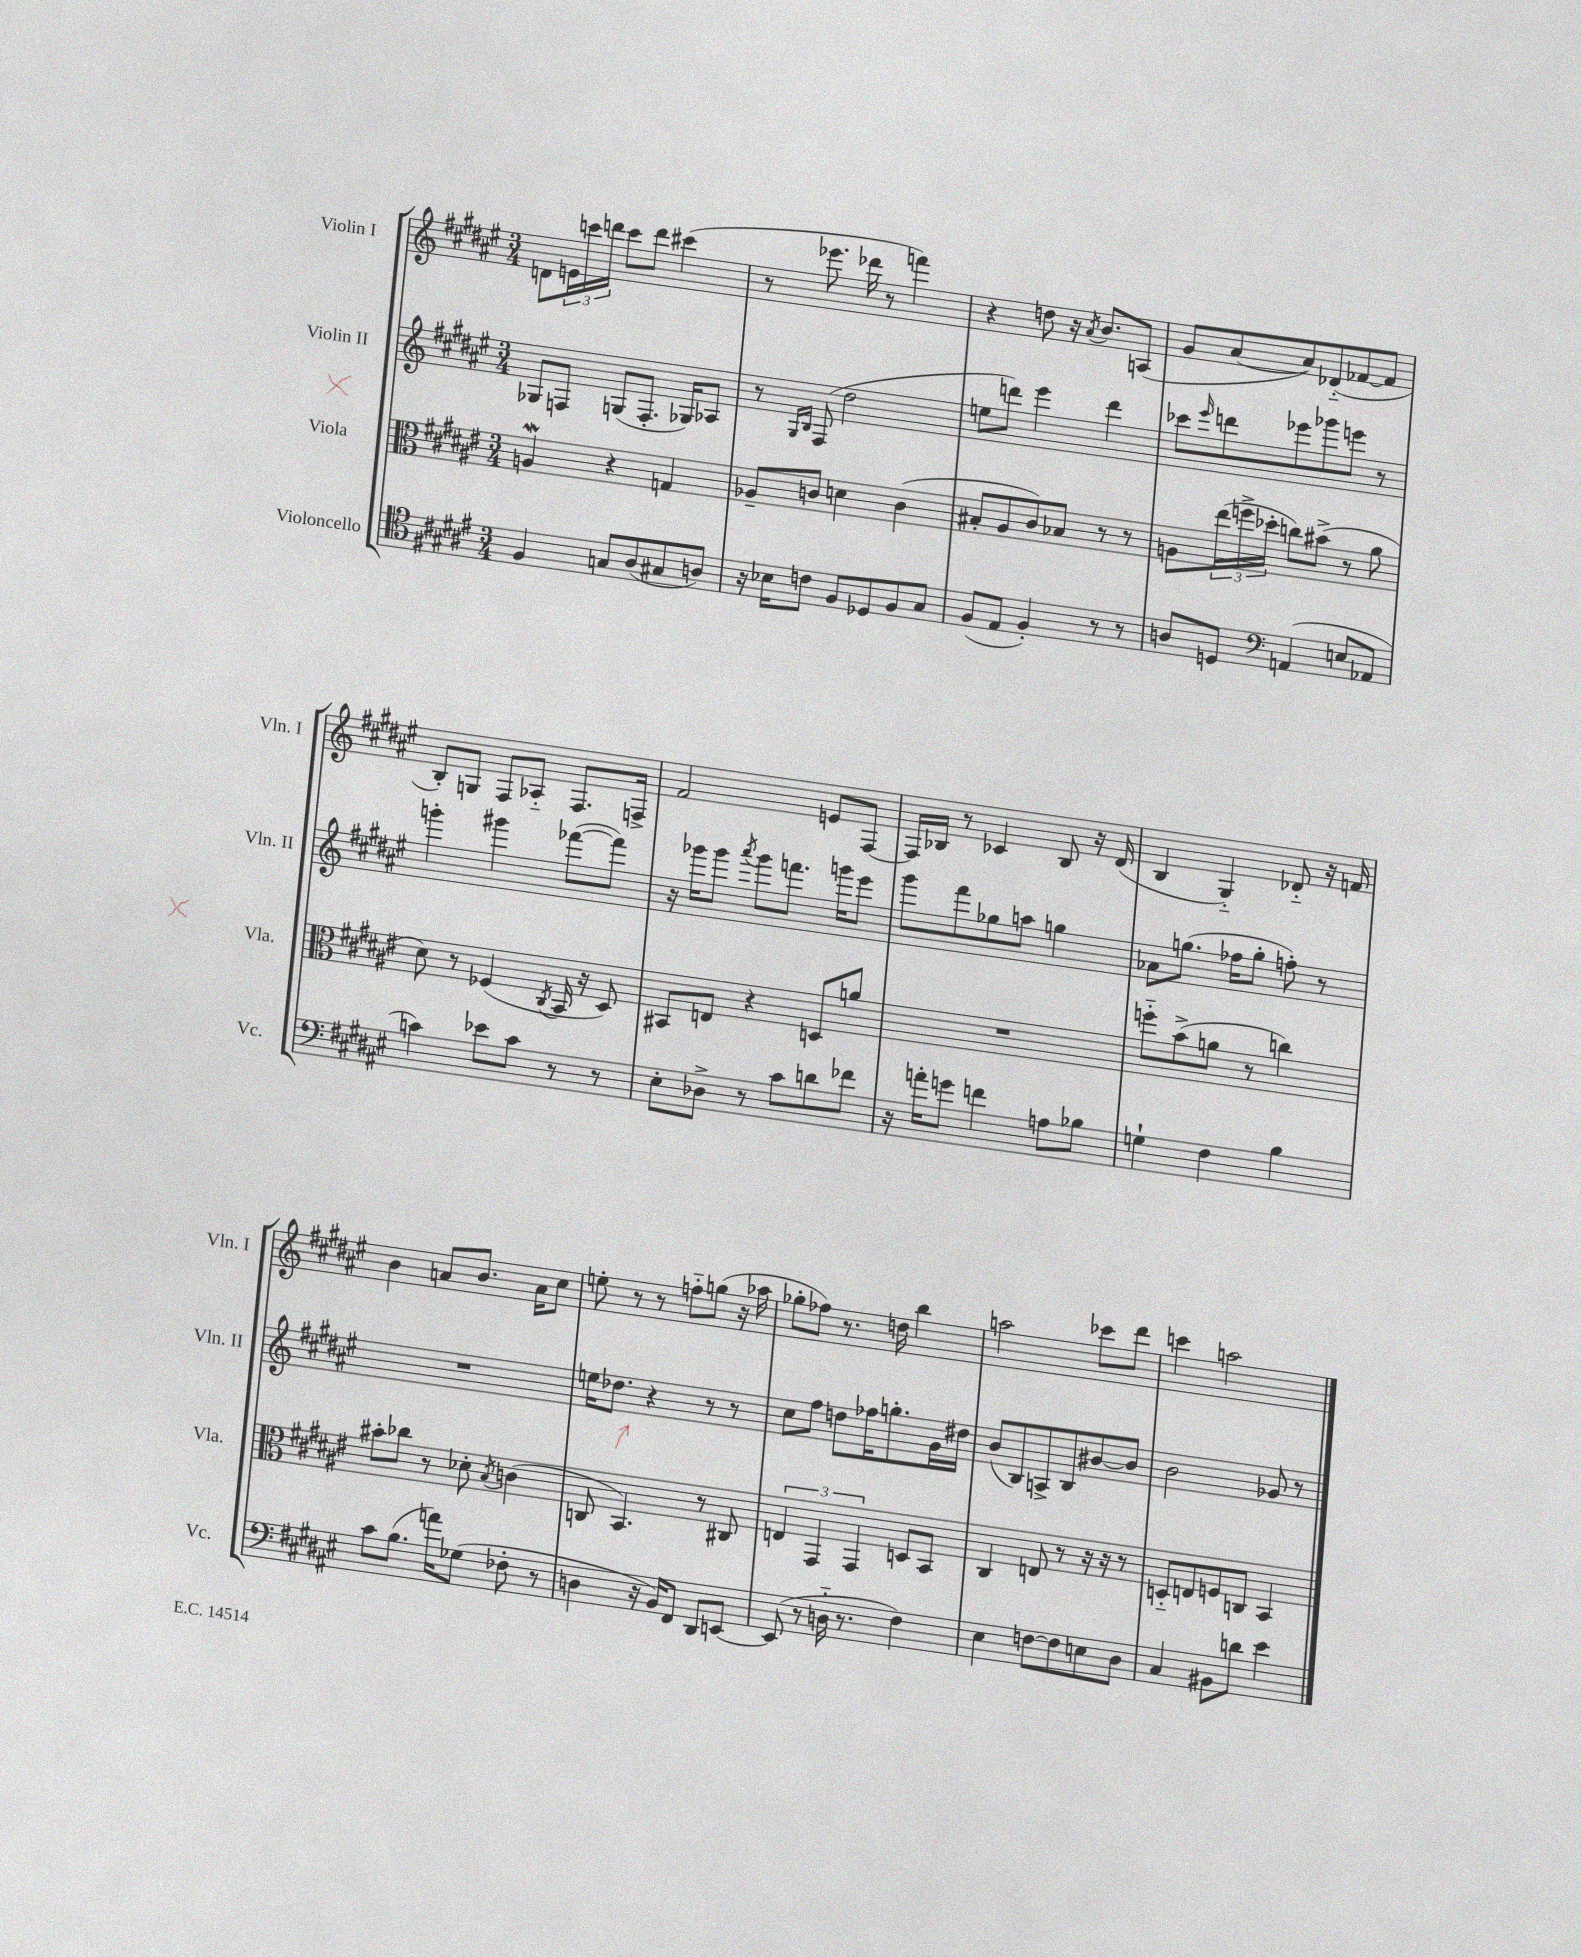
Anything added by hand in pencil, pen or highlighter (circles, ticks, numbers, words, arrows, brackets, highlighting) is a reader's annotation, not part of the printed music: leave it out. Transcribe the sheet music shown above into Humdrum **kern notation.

**kern	**kern	**kern	**kern
*staff4	*staff3	*staff2	*staff1
*clefC4	*clefC3	*clefG2	*clefG2
*k[f#c#g#d#a#e#]	*k[f#c#g#d#a#e#]	*k[f#c#g#d#a#e#]	*k[f#c#g#d#a#e#]
*M3/4	*M3/4	*M3/4	*M3/4
4F#	4A	8G-	8d
.	.	8F	24e
.	.	.	24ccc
.	.	.	24ddd
8G	4r	(8G	8ccc
(8A#	.	8.F'	8ddd
8G#	4G	.	(4ccc#
.	.	16G-)	.
8A)	.	8A-	.
=	=	=	=
16r	8A-~	8r	8r
16B-	.	.	.
.	.	16qqG#	.
.	.	16qqB	.
8c	8c	(8F#	8.eee-
8F#	4d	2dd#	.
.	.	.	16ddd-
8D-	.	.	8r
8F#	(4c	.	4fff)
8G#	.	.	.
=	=	=	=
(8F#	8B#'	8ee	4r
8E#	8A#	8ddd)	.
4F#')	8c#)	4eee#	8dd
.	8B-	.	16r
.	.	.	8qa#
.	.	.	8.b
8r	8r	4ddd	.
8r	8r	.	(8A
=	=	=	=
8A	8A	8ccc-	8g#
.	.	16qqeee#	.
8D	(24ee#	8ddd	[8a#
.	24ff^	.	.
.	24dd-'	.	.
*clefF4	*	*	*
(4AA	8cc)	8eee-	8a#])
.	(8b#^	8ggg-	(8d-'~
8E	8r	8eee	[8f-
8AA-	8a#	8r	8f-]
=	=	=	=
4c)	8d#)	4ggg'	8B')
.	8r	.	8G
8e-	(4F-	4ggg#	8F#
8c	.	.	8A-'~
.	8qC#	.	.
8r	16BB	([8fff-	8.F#
.	16r	.	.
8r	8D#)	8fff-])	.
.	.	.	16F^
=	=	=	=
8E#'	8BB#	16r	2f#
.	.	16ggg-	.
8D-^	8E	8ggg-	.
.	.	8qaaa#	.
8r	4r	8ggg-	.
8c#	.	8.fff	.
8d	8D	.	8e
.	.	16ggg	.
8f-	8a	8eee#	[8F#
=	=	=	=
16r	2.r	8ggg#	16F#]
16a'	.	.	16B-
8g	.	8fff#	8r
4f	.	8gg-	4c-
.	.	8aa	.
8A	.	4gg	8B-
8B-	.	.	16r
.	.	.	(16d#
=	=	=	=
4G`	8ff'~	8a-	4B
.	(8b^	(8.gg	.
4F#	8a	.	4G#'~)
.	.	16ff-	.
.	8r	8gg'	.
4B	4cc)	8ff')	8d-'~
.	.	8r	16r
.	.	.	16f
=	=	=	=
8c#	8b#'	2.r	4b
(8.B	8cc-	.	.
.	8r	.	8a
16a)	.	.	.
(8G-	8d-'	.	8.b
.	8qB	.	.
8F-'	(4c	.	.
.	.	.	16a
8r	.	.	8cc#
=	=	=	=
4D	8C	16ee	8ee'
.	.	8.dd-	.
.	4.BB)	.	8r
16r	.	4r	8r
16BB)	.	.	.
8FF#	.	.	8ff'~
8DD#	8r	8r	(8gg
[8EE	8C#	8r	16r
.	.	.	16aa-
=	=	=	=
(8EE]	6E	8cc#	8gg-'
8r	.	8ff#	8ff-)
.	6GG#	.	.
16D'~	.	8dd	8.r
8.r	.	.	.
.	6GG#	.	.
.	.	16ff-	.
.	.	8.gg'	16dd
4F#)	8D	.	4bb
.	8BB	16g#	.
.	.	16dd#	.
=	=	=	=
4E#	4C#	(8b	2aa
.	.	8B)	.
[8F	8E	8A^	.
8F]	8r	8B	.
8E	16r	[8b#	8ccc-
.	16r	.	.
8D#	8r	8b#]	8ddd#
=	=	=	=
4C#	8D'~	2b	4ccc
.	8E	.	.
8BB#	8F	.	2aa
8d	8C	.	.
4e#	4BB	8g-	.
.	.	8r	.
==	==	==	==
*-	*-	*-	*-
